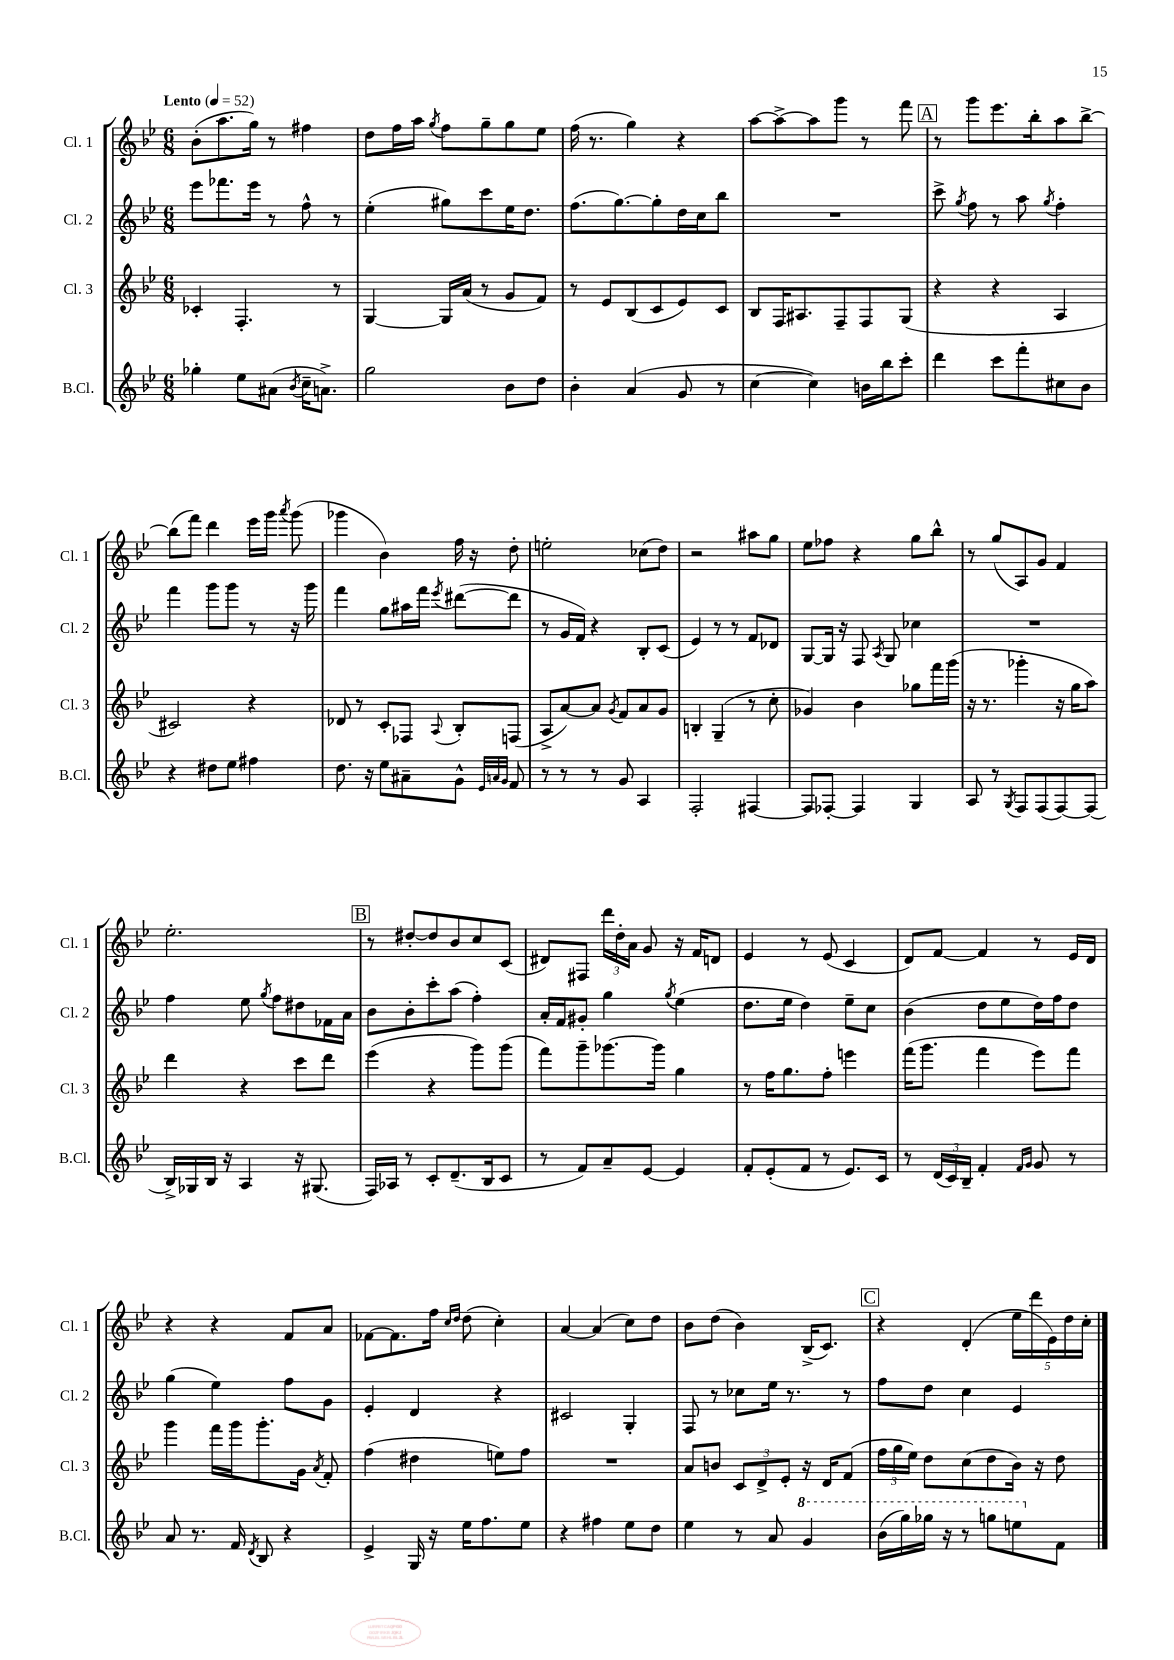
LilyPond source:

<<
\new StaffGroup <<
\new Staff = "s0" \with { instrumentName = "Cl. 1" shortInstrumentName = "Cl. 1" } {
    \clef treble \key bes \major \numericTimeSignature \time 6/8 \tempo "Lento" 4 = 52
    \autoBeamOff bes'8[-.( a''8. g''16]) r8 fis''4 |
    d''8[ f''16 a''16] \acciaccatura { g''8 } f''8[ g''8-- g''8 ees''8] |
    f''16( r8. g''4) r4 |
    a''8[~ a''8~-> a''8 g'''8] r8 f'''8 |
    \mark \markup { \box "A" } r8 g'''8[ ees'''8. bes''16-. a''8 bes''8]~-> |
    bes''8[( f'''8]) d'''4 ees'''16[ g'''16] \acciaccatura { a'''8 } g'''8( |
    ges'''4 bes'4) f''16 r16 d''8-. |
    e''2-. ces''8[( d''8]) |
    r2 ais''8[ g''8] |
    ees''8[ fes''8] r4 g''8[ bes''8]-^ |
    r8 g''8[( a8) g'8] f'4 |
    ees''2.-. |
    \mark \markup { \box "B" } r8 dis''8[~-. dis''8 bes'8 c''8 c'8]( |
    dis'8[) fis8] \tuplet 3/2 { d'''16[ d''16-. a'16] } g'8 r16 f'16[ d'8] |
    ees'4 r8 ees'8( c'4 |
    d'8[) f'8]~ f'4 r8 ees'16[ d'16] |
    r4 r4 f'8[ a'8] |
    fes'8[~ fes'8. f''16] \grace { c''16[ d''16] } d''8( c''4-.) |
    a'4~ a'4( c''8[) d''8] |
    bes'8[ d''8]( bes'4) bes16[->( c'8.]) |
    \mark \markup { \box "C" } r4 d'4-.( \tuplet 5/4 { ees''16[ d'''16 ees'16) d''16 c''16]-. } \bar "|." |
}
\new Staff = "s1" \with { instrumentName = "Cl. 2" shortInstrumentName = "Cl. 2" } {
    \clef treble \key bes \major \numericTimeSignature \time 6/8
    \autoBeamOff ees'''8[ fes'''8. ees'''16] r8 f''8-^ r8 |
    ees''4-.( gis''8[) c'''8 ees''16 d''8.] |
    f''8.[( g''8.~) g''8-. d''16 c''16 bes''8] |
    R2. |
    \mark \markup { \box "A" } c'''8-> \acciaccatura { g''8 } f''8 r8 a''8 \acciaccatura { g''8 } f''4-. |
    f'''4 g'''8[ g'''8] r8 r16 g'''16 |
    f'''4 g''8[ ais''16 f'''16] \acciaccatura { ees'''8 } dis'''8[~( dis'''8] |
    r8 g'16[ f'16]) r4 bes8[-. c'8]( |
    ees'4) r8 r8 f'8[ des'8] |
    g8[~ g16] r16 f8 \acciaccatura { a8 } g8 ces''4 |
    R2. |
    f''4 ees''8 \acciaccatura { g''8 } f''8[ dis''8 fes'16 a'16] |
    \mark \markup { \box "B" } bes'8[ bes'8-. c'''8-. a''8]( f''4-.) |
    a'16[-. f'16 gis'8]-. g''4 \acciaccatura { g''8 } ees''4( |
    d''8.[ ees''16] d''4) ees''8[-- c''8] |
    bes'4( d''8[ ees''8 d''16) f''16 d''8] |
    g''4( ees''4) f''8[ g'8] |
    ees'4-. d'4 r4 |
    cis'2 g4-. |
    f8 r8 ces''8[ ees''16] r8. r8 |
    \mark \markup { \box "C" } f''8[ d''8] c''4 ees'4 \bar "|." |
}
\new Staff = "s2" \with { instrumentName = "Cl. 3" shortInstrumentName = "Cl. 3" } {
    \clef treble \key bes \major \numericTimeSignature \time 6/8
    \autoBeamOff ces'4-. f4.-. r8 |
    g4~ g16[ a'16]( r8 g'8[ f'8]) |
    r8 ees'8[ bes8( c'8 ees'8) c'8] |
    bes8[ f16 ais8. f8-- f8 g8]( |
    \mark \markup { \box "A" } r4 r4 a4 |
    cis'2) r4 |
    des'8 r8 c'8[-. fes8] \appoggiatura { a8 } bes8[-. f8]( |
    a8[-> a'8~) a'8] \acciaccatura { g'8 } f'8[ a'8 g'8] |
    b4-. g4--( r8 c''8-. |
    ges'4) bes'4 ges''8[ f'''16 g'''16]( |
    r16 r8. ges'''4-. r16 g''16[ a''8]) |
    d'''4 r4 c'''8[ d'''8] |
    \mark \markup { \box "B" } ees'''4( r4 g'''8[) g'''8]( |
    f'''8[) g'''8-- ges'''8.~ ges'''16] g''4 |
    r8 f''16[ g''8. f''8]-. e'''4 |
    f'''16[( g'''8.] f'''4 ees'''8[) f'''8] |
    g'''4 f'''16[ g'''16 g'''8.-. g'16] \acciaccatura { a'8 } f'8-. |
    f''4( dis''4 e''8[) f''8] |
    R2. |
    a'8[ b'8] \tuplet 3/2 { c'8[ d'8-> ees'8]-. } r16 d'16[ f'8]( |
    \mark \markup { \box "C" } \tuplet 3/2 { f''16[ g''16 ees''16]) } d''8[ c''8( d''8 bes'16]) r16 d''8 \bar "|." |
}
\new Staff = "s3" \with { instrumentName = "B.Cl." shortInstrumentName = "B.Cl." } {
    \clef treble \key bes \major \numericTimeSignature \time 6/8
    \autoBeamOff ges''4-. ees''8[ ais'8]( \acciaccatura { bes'8 } c''16[-- a'8.]->) |
    g''2 bes'8[ d''8] |
    bes'4-. a'4( g'8 r8 |
    c''4~ c''4) b'16[ bes''16 c'''8]-. |
    \mark \markup { \box "A" } d'''4 c'''8[ f'''8-. cis''8 bes'8] |
    r4 dis''8[ ees''8] fis''4 |
    d''8. r16 ees''8[ ais'8-- g'8]-^ \grace { ees'32[ a'32 g'32] } f'8 |
    r8 r8 r8 g'8 a4 |
    f2-. fis4~ |
    fis8[ fes8]~-. fes4 g4 |
    a8 r8 \acciaccatura { g8 } f8[ f8( f8~) f8]( |
    bes16[->) ges16 bes16] r16 a4 r16 gis8.( |
    \mark \markup { \box "B" } f16[) aes16] r8 c'8[-. d'8.--( bes16 c'8] |
    r8 f'8[) a'8-- ees'8]~ ees'4 |
    f'8[-. ees'8-.( f'8] r8 ees'8.[) c'16] |
    r8 \tuplet 3/2 { d'16[( c'16) bes16]-- } f'4-. \grace { f'16[ g'16] } g'8 r8 |
    a'8 r8. f'16 \acciaccatura { d'8 } bes8 r4 |
    ees'4-> g16 r16 ees''16[ f''8. ees''8] |
    r4 fis''4 ees''8[ d''8] |
    ees''4 r8 a'8 \ottava #1 g''4 |
    \mark \markup { \box "C" } bes''16[( g'''16) ges'''16] r16 r8 g'''8[ e'''8 \ottava #0 f'8] \bar "|." |
}
>>
>>
\layout { \context { \Score \remove "Bar_number_engraver" } }
